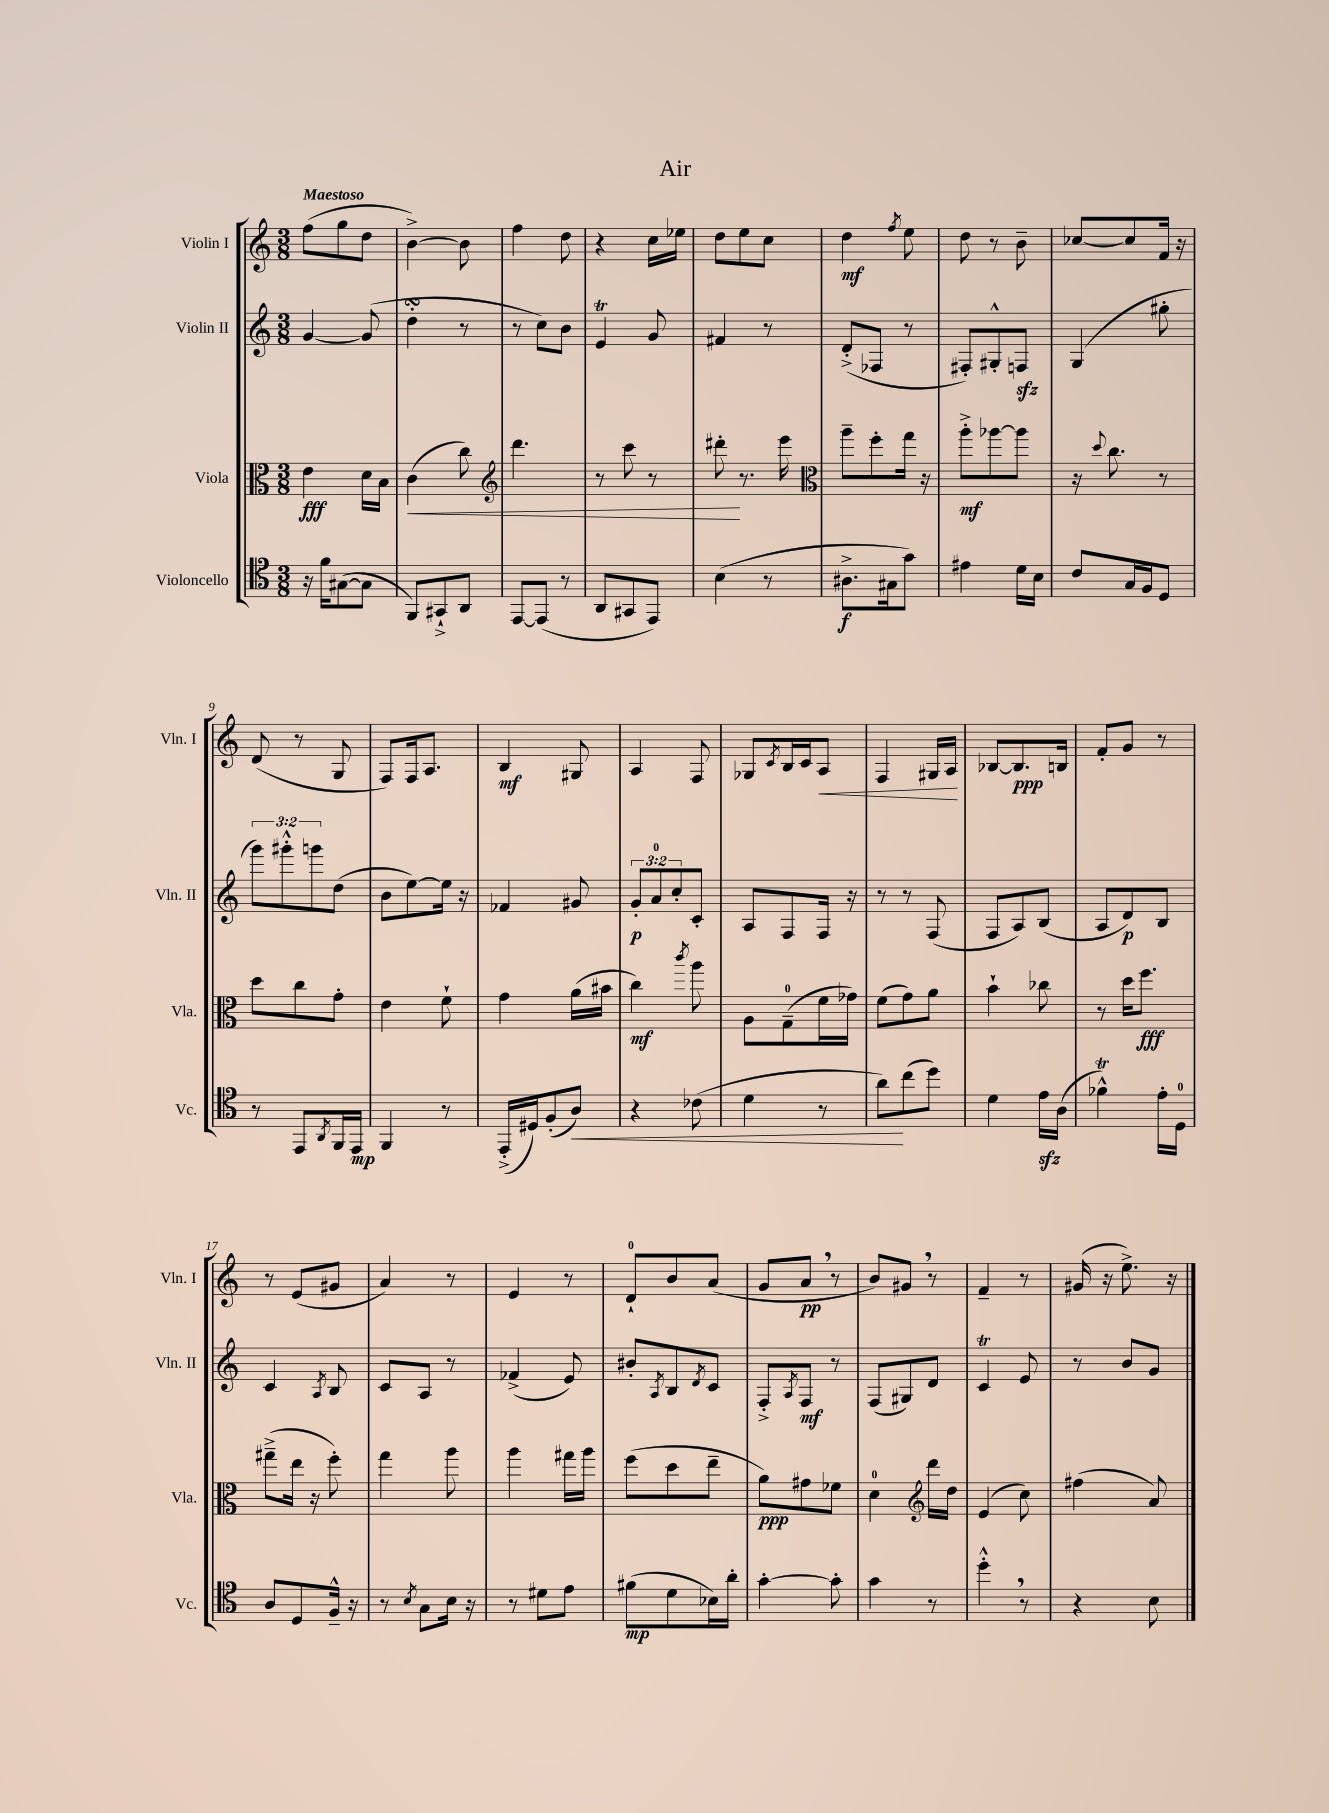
\header { title = "Air" }
<<
\new StaffGroup <<
\new Staff = "s0" \with { instrumentName = "Violin I" shortInstrumentName = "Vln. I" } {
    \clef treble \key c \major \numericTimeSignature \time 3/8 \tempo "Maestoso"
    f''8( g''8 d''8 |
    b'4~->) b'8 |
    f''4 d''8 |
    r4 c''16 ees''16 |
    d''8 e''8 c''8 |
    d''4\mf \acciaccatura { f''8 } e''8 |
    d''8 r8 b'8-- |
    ces''8~ ces''8 f'16 r16 |
    d'8( r8 g8 |
    f8) f16 a8. |
    b4\mf gis8 |
    a4 f8 |
    ges8 \acciaccatura { c'8 } b16 c'16 a8\< |
    f4 gis16 a16\! |
    bes8~ bes8.\ppp b16 |
    f'8-. g'8 r8 |
    r8 e'8( gis'8 |
    a'4) r8 |
    e'4 r8 |
    d'8-0-! b'8 a'8( |
    g'8 a'8\pp \breathe r8 |
    b'8) gis'8 \breathe r8 |
    f'4-- r8 |
    gis'16( r16 e''8.->) r16 \bar "|." |
}
\new Staff = "s1" \with { instrumentName = "Violin II" shortInstrumentName = "Vln. II" } {
    \clef treble \key c \major \numericTimeSignature \time 3/8 \override Staff.TupletNumber.text = #tuplet-number::calc-fraction-text
    g'4~ g'8( |
    d''4-.\turn r8 |
    r8 c''8) b'8 |
    e'4\trill g'8 |
    fis'4 r8 |
    d'8-.->( fes8 r8 |
    fis8-.) gis8-.-^ f8\sfz |
    g4( gis''8-. |
    \tuplet 3/2 { g'''8) gis'''8-.-^ g'''8 } d''8( |
    b'8 e''8~) e''16 r16 |
    fes'4 gis'8 |
    \tuplet 3/2 { g'8-.\p a'8-0 c''8-. } c'8-. |
    a8 f8 f16 r16 |
    r8 r8 f8( |
    f8 a8) b8( |
    a8 d'8\p) b8 |
    c'4 \acciaccatura { a8 } b8 |
    c'8 a8 r8 |
    fes'4->( e'8) |
    bis'8-. \acciaccatura { a8 } b8 \acciaccatura { d'8 } c'8 |
    f8-.-> \acciaccatura { a8 } f8\mf r8 |
    f8( gis8) d'8 |
    c'4\trill e'8 |
    r8 b'8 g'8 \bar "|." |
}
\new Staff = "s2" \with { instrumentName = "Viola" shortInstrumentName = "Vla." } {
    \clef alto \key c \major \numericTimeSignature \time 3/8
    e'4\fff d'16 b16 |
    c'4\<( c''8) |
    \clef treble d'''4. |
    r8 c'''8 r8 |
    dis'''8-.\! r8. e'''16 |
    \clef alto a''8-- f''8-. g''16 r16 |
    a''8-.->\mf aes''8~ aes''8 |
    r16 \appoggiatura { d''8 } c''8. r8 |
    d''8 c''8 g'8-. |
    e'4 f'8-! |
    g'4 a'16( bis'16 |
    c''4\mf) \acciaccatura { c'''8 } a''8 |
    a8 g8-0--( f'16 ges'16) |
    f'8( g'8) a'8 |
    b'4-! ces''8 |
    r8 d''16 f''8.\fff |
    gis''8--->( e''16 r16 f''8-.) |
    g''4 a''8 |
    a''4 gis''16 a''16 |
    f''8( d''8 e''8-- |
    a'8\ppp) gis'8 fes'8 |
    d'4-0 \clef treble d'''16 d''16 |
    e'4( c''8) |
    fis''4( a'8) \bar "|." |
}
\new Staff = "s3" \with { instrumentName = "Violoncello" shortInstrumentName = "Vc." } {
    \clef tenor \key c \major \numericTimeSignature \time 3/8
    r16 f'16 gis8~( gis8 |
    f,8) gis,8-!-> a,8 |
    e,8~ e,8( r8 |
    a,8 gis,8 e,8) |
    b4( r8 |
    ais8.->\f gis16 g'8) |
    eis'4 d'16 b16 |
    c'8 g16 f16 d8 |
    r8 e,8 \acciaccatura { a,8 } f,16 e,16\mp |
    f,4 r8 |
    e,16-.->( dis16) f8-.( a8\<) |
    r4 ces'8( |
    d'4 r8 |
    a'8\!) c''8( d''8) |
    d'4 e'16\sfz a16( |
    fes'4-^\trill) e'16-. d16-0 |
    a8 d8 f16---^ r16 |
    r8 \acciaccatura { b8 } g8 b16 r16 |
    r8 dis'8 e'8 |
    fis'8\mp( d'8 bes16) a'16-. |
    g'4~-. g'8-. |
    g'4 r8 |
    d''4-.-^ \breathe r8 |
    r4 b8 \bar "|." |
}
>>
>>
